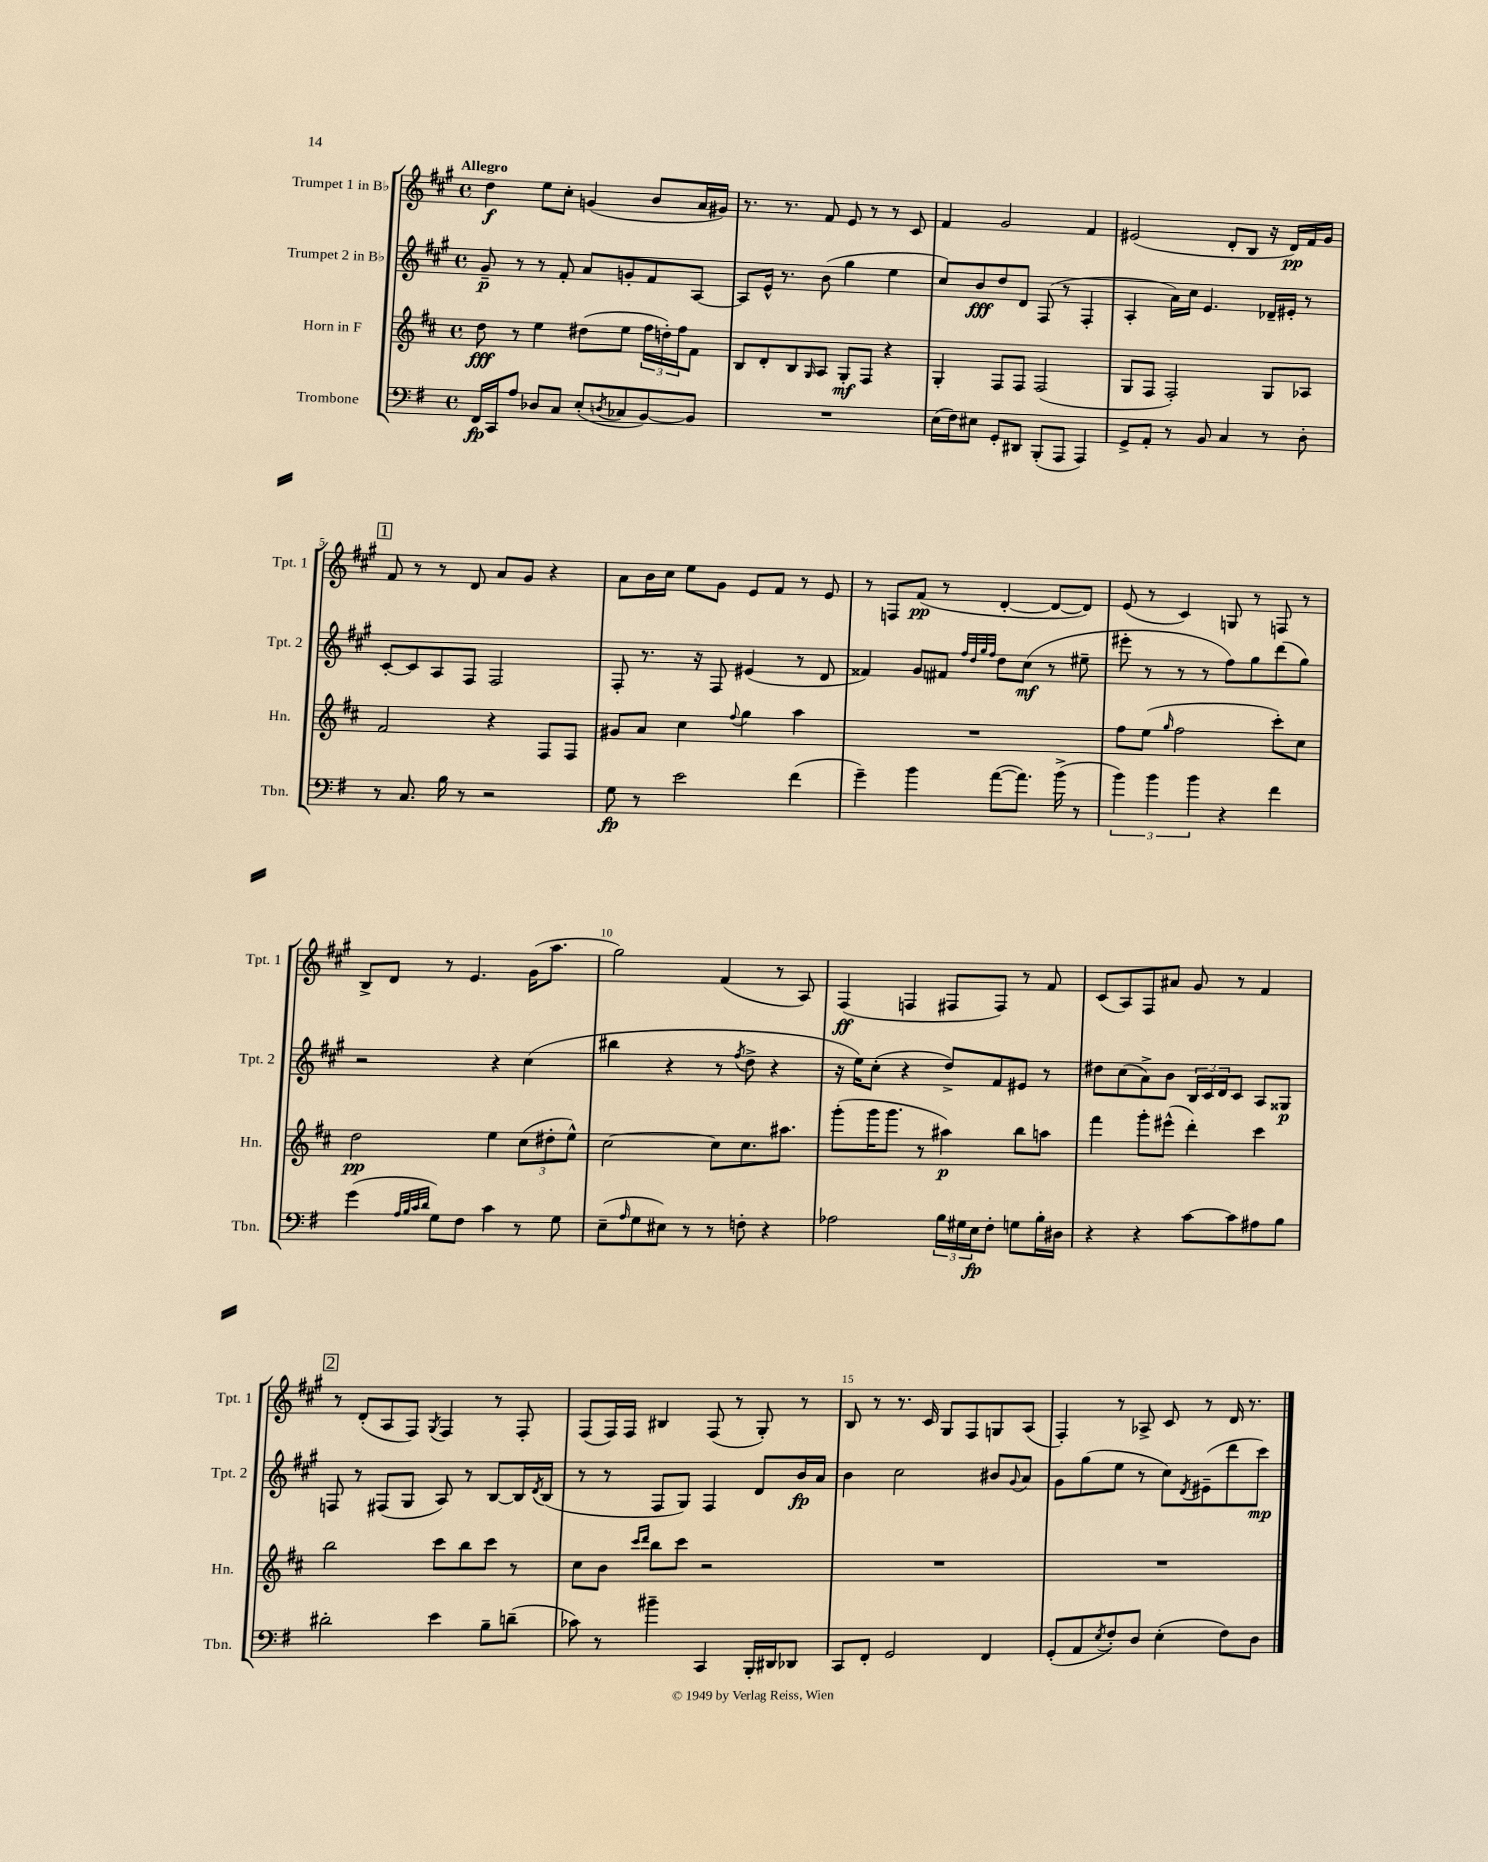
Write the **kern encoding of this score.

**kern	**dynam	**kern	**dynam	**kern	**dynam	**kern	**dynam
*part4	*part4	*part3	*part3	*part2	*part2	*part1	*part1
*staff4	*staff4	*staff3	*staff3	*staff2	*staff2	*staff1	*staff1
*I"Trombone	*	*I"Horn in F	*	*I"Trumpet 2 in B♭	*	*I"Trumpet 1 in B♭	*
*I'Tbn.	*	*I'Hn.	*	*I'Tpt. 2	*	*I'Tpt. 1	*
*clefF4	*	*clefG2	*	*clefG2	*	*clefG2	*
*k[f#]	*	*k[f#c#]	*	*k[f#c#g#]	*	*k[f#c#g#]	*
*M4/4	*	*M4/4	*	*M4/4	*	*M4/4	*
*met(c)	*	*met(c)	*	*met(c)	*	*met(c)	*
=1	=1	=1	=1	=1	=1	=1	=1
!	!	!	!	!	!	!LO:TX:a:B:t=Allegro	!
16FF#/LL	fp	8dd\	fff	8g#~/	p	4dd\	f
16CC/J	.	.	.	.	.	.	.
8A/J	.	8r	.	8r	.	.	.
8D-X/L	.	4ee\	.	8r	.	8ee\L	.
8C/J	.	.	.	8f#'/	.	8cc#'\J	.
(8E'/L	.	(8dd#X\L	.	8a/L	.	(4gn/	.
8qDn/	.	.	.	.	.	.	.
8C-X/	.	8ee\J	.	8gn'/	.	.	.
[8BB/)	.	24ff#\LL	.	8f#/	.	8b/L	.
.	.	24ddn'\)	.	.	.	.	.
.	.	24ff#\J	.	.	.	.	.
8BB/J]	.	8f#\J	.	[8A/J	.	16a/L	.
.	.	.	.	.	.	16g#X/JJ)	.
=2	=2	=2	=2	=2	=2	=2	=2
1r	.	8B/L	.	8A/L]	.	8.r	.
.	.	8d'/	.	16e^^/Jk	.	.	.
.	.	.	.	8.r	.	8.r	.
.	.	8B/	.	.	.	.	.
.	.	16qqG/	.	.	.	.	.
.	.	8A/J	.	(8b\	.	8f#/	.
.	.	8G'/L	mf	4gg#\	.	8e/	.
.	.	8F#/J	.	.	.	8r	.
.	.	4r	.	4ee\	.	8r	.
.	.	.	.	.	.	8c#/	.
=3	=3	=3	=3	=3	=3	=3	=3
(16E\LL	.	4G'/	.	8cc#/L)	.	4f#/	.
16F#\J)	.	.	.	.	.	.	.
8E#X\J	.	.	.	8b/	fff	.	.
8GG'/L	.	8F#/L	.	8dd/	.	2g#/	.
8DD#X/J	.	8F#/J	.	8d/J	.	.	.
(8BBB'/L	.	(2F#/	.	(8F#/	.	.	.
8AAA/J	.	.	.	8r	.	.	.
4AAA/)	.	.	.	4F#'/	.	4f#/	.
=4	=4	=4	=4	=4	=4	=4	=4
8GG^/L	.	8G/L	.	4A'/	.	(2e#X/	.
8AA'/J	.	8F#/J	.	.	.	.	.
8r	.	2F#'/)	.	16a\LL)	.	.	.
.	.	.	.	16cc#\JJ	.	.	.
8BB/	.	.	.	4.e/	.	.	.
4C/	.	.	.	.	.	8d'/L	.
.	.	.	.	.	.	8B/J	.
8r	.	8G/L	.	16d-X~/LL	.	16r	.
.	.	.	.	16e#X'/JJ	.	16d/LL)	pp
8D'\	.	8A-X/J	.	8r	.	16f#/	.
.	.	.	.	.	.	16g#/JJ	.
!!LO:LB:g=z
!!LO:REH:place=s1:t=1
=5	=5	=5	=5	=5	=5	=5	=5
8r	.	2f#/	.	[8c#'/L	.	8f#/	.
8.C/	.	.	.	8c#/]	.	8r	.
.	.	.	.	8A/	.	8r	.
16B\	.	.	.	.	.	.	.
8r	.	.	.	8F#/J	.	8d/	.
2r	.	4r	.	2F#/	.	8a/L	.
.	.	.	.	.	.	8g#/J	.
.	.	8F#/L	.	.	.	4r	.
.	.	8F#/J	.	.	.	.	.
=6	=6	=6	=6	=6	=6	=6	=6
8G\	fp	8g#X/L	.	8F#'/	.	8a\L	.
8r	.	8a/J	.	8.r	.	16b\L	.
.	.	.	.	.	.	16cc#\JJ	.
2e\	.	4cc#\	.	.	.	8ee\L	.
.	.	.	.	16r	.	.	.
.	.	.	.	8F#/	.	8g#\J	.
.	.	8qqff#/	.	.	.	.	.
.	.	4gg\	.	(4e#X/	.	8e/L	.
.	.	.	.	.	.	8f#/J	.
(4f#\	.	4aa\	.	8r	.	8r	.
.	.	.	.	8d/	.	8e/	.
=7	=7	=7	=7	=7	=7	=7	=7
4g~\)	.	1r	.	4f##X/)	.	8r	.
.	.	.	.	.	.	8Fn/L	.
4b\	.	.	.	8g#/L	.	(8f#/J	pp
.	.	.	.	8f#X/J	.	8r	.
.	.	.	.	32qqff#/LLL	.	.	.
.	.	.	.	32qqdd/	.	.	.
.	.	.	.	32qqgg#/	.	.	.
.	.	.	.	32qqff#/JJJ	.	.	.
([8a\L	.	.	.	8dd\L	.	[4d'/	.
8.a\J])	.	.	.	(8cc#\J	mf	.	.
.	.	.	.	8r	.	8d/L_	.
(16b^\	.	.	.	.	.	.	.
8r	.	.	.	8ee#X~\	.	8d/J])	.
=8	=8	=8	=8	=8	=8	=8	=8
6b\)	.	8ff#\L	.	8eee#X'\	.	(8e/	.
.	.	(8ee\J	.	8r	.	8r	.
6b\	.	.	.	.	.	.	.
.	.	16qqgg/	.	.	.	.	.
.	.	2ff#\	.	8r	.	4c#/)	.
6b\	.	.	.	.	.	.	.
.	.	.	.	8r	.	.	.
4r	.	.	.	8ff#\L)	.	8Gn/	.
.	.	.	.	8gg#\	.	8r	.
4f#\	.	8ccc#'\L)	.	(8ddd\	.	8Fn/	.
.	.	8cc#\J	.	8gg#\J)	.	8r	.
!!LO:LB:g=z
=9	=9	=9	=9	=9	=9	=9	=9
(4g\	.	2dd\	pp	2r	.	8B^/L	.
.	.	.	.	.	.	8d/J	.
32qqA/LLL	.	.	.	.	.	.	.
32qqB/	.	.	.	.	.	.	.
32qqc/	.	.	.	.	.	.	.
32qqd/JJJ	.	.	.	.	.	.	.
8G\L)	.	.	.	.	.	8r	.
8F#\J	.	.	.	.	.	4.e/	.
4c\	.	4ee\	.	4r	.	.	.
8r	.	(12cc#\L	.	(4cc#\	.	(16g#\KL	.
.	.	.	.	.	.	8.aa\J	.
.	.	12dd#X'\	.	.	.	.	.
8G\	.	.	.	.	.	.	.
.	.	12ee^^\J)	.	.	.	.	.
=10	=10	=10	=10	=10	=10	=10	=10
(8E~\L	.	[2cc#\	.	4bb#X\	.	2gg#\)	.
16qqA/	.	.	.	.	.	.	.
8G\	.	.	.	.	.	.	.
8E#X\J)	.	.	.	4r	.	.	.
8r	.	.	.	.	.	.	.
8r	.	8cc#\L]	.	8r	.	(4f#/	.
.	.	.	.	8qff#/	.	.	.
8Fn'\	.	8.cc#\	.	8dd^\	.	.	.
4r	.	.	.	4r	.	8r	.
.	.	8.aa#X\J	.	.	.	.	.
.	.	.	.	.	.	8A/)	.
=11	=11	=11	=11	=11	=11	=11	=11
2A-X\	.	(8ggg'\L	.	16r	.	(4F#/	ff
.	.	.	.	16ee\KL)	.	.	.
.	.	16ggg\K	.	(8cc#'\J	.	.	.
.	.	8.ggg\J	.	.	.	.	.
.	.	.	.	4r	.	4Fn/	.
.	.	8r	.	.	.	.	.
24B\LL	.	4aa#X\)	p	8dd^/L)	.	8F#X/L	.
24G#X\	.	.	.	.	.	.	.
24E\J	fp	.	.	.	.	.	.
8F#'\J	.	.	.	8f#/	.	8F#/J)	.
8Gn\L	.	8bb\L	.	8e#X/J	.	8r	.
16B'\L	.	8aan\J	.	8r	.	8f#/	.
16D#X\JJ	.	.	.	.	.	.	.
=12	=12	=12	=12	=12	=12	=12	=12
4r	.	4fff#\	.	8dd#X\L	.	(8c#/L	.
.	.	.	.	(8cc#\	.	8A/)	.
4r	.	8ggg'\L	.	8a^\)	.	8F#/	.
.	.	(8eee#X^^\J	.	8b\J	.	8a#X/J	.
[8c\L	.	4ddd'\)	.	24B/LL	.	8g#/	.
.	.	.	.	24c#/	.	.	.
.	.	.	.	24d/J	.	.	.
8c\]	.	.	.	8c#/J	.	8r	.
8A#X\	.	4ccc#\	.	8A/L	.	4f#/	.
8B\J	.	.	.	8G##X/J	p	.	.
!!LO:LB:g=z
!!LO:REH:place=s1:t=2
=13	=13	=13	=13	=13	=13	=13	=13
2d#X'\	.	2bb\	.	8Fn/	.	8r	.
.	.	.	.	8r	.	(8d'/L	.
.	.	.	.	(8F#X/L	.	8A/	.
.	.	.	.	8G#/J	.	8F#/J)	.
.	.	.	.	.	.	8qG#/	.
4e\	.	8ccc#\L	.	8A/)	.	4F#/	.
.	.	8bb\	.	8r	.	.	.
8B~\L	.	8ccc#\J	.	[8B/L	.	8r	.
(8dn~\J	.	8r	.	16B/L]	.	8F#'/	.
.	.	.	.	8qd/	.	.	.
.	.	.	.	(16B/JJ	.	.	.
=14	=14	=14	=14	=14	=14	=14	=14
8c-X\)	.	8cc#\L	.	8r	.	(8F#/L	.
8r	.	8b\J	.	8r	.	16F#/L)	.
.	.	.	.	.	.	16F#/JJ	.
.	.	16qqccc#/LL	.	.	.	.	.
.	.	16qqddd/JJ	.	.	.	.	.
4b#X~\	.	8bb\L	.	8F#/L	.	4B#X/	.
.	.	8ccc#\J	.	8G#/J)	.	.	.
4CC/	.	2r	.	4F#/	.	(8F#/	.
.	.	.	.	.	.	8r	.
16BBB'/LL	.	.	.	8d/L	.	8G#'/)	.
16DD#X/J	.	.	.	.	.	.	.
8DD-X/J	.	.	.	16b/L	fp	8r	.
.	.	.	.	16a/JJ	.	.	.
=15	=15	=15	=15	=15	=15	=15	=15
8CC/L	.	1r	.	4b\	.	8B/	.
8FF#'/J	.	.	.	.	.	8r	.
2GG/	.	.	.	2cc#\	.	8.r	.
.	.	.	.	.	.	16c#/	.
.	.	.	.	.	.	8G#/L	.
.	.	.	.	.	.	8F#/	.
4FF#/	.	.	.	8b#X/L	.	8Gn/	.
.	.	.	.	8qqg#/	.	.	.
.	.	.	.	8a/J	.	(8A/J	.
=16	=16	=16	=16	=16	=16	=16	=16
(8GG'/L	.	1r	.	8g#\L	.	4F#'/)	.
8AA/	.	.	.	(8gg#\	.	.	.
8qE/	.	.	.	.	.	.	.
8F#'/)	.	.	.	8ee\J	.	8r	.
8D/J	.	.	.	8r	.	8A-X^/	.
(4E'\	.	.	.	8cc#\L)	.	8c#/	.
.	.	.	.	8qd/	.	.	.
.	.	.	.	(8e#X~\	.	8r	.
8F#\L)	.	.	.	8ddd\	.	16d/	.
.	.	.	.	.	.	8.r	.
8D\J	.	.	.	8ccc#\J)	mp	.	.
==	==	==	==	==	==	==	==
*-	*-	*-	*-	*-	*-	*-	*-
